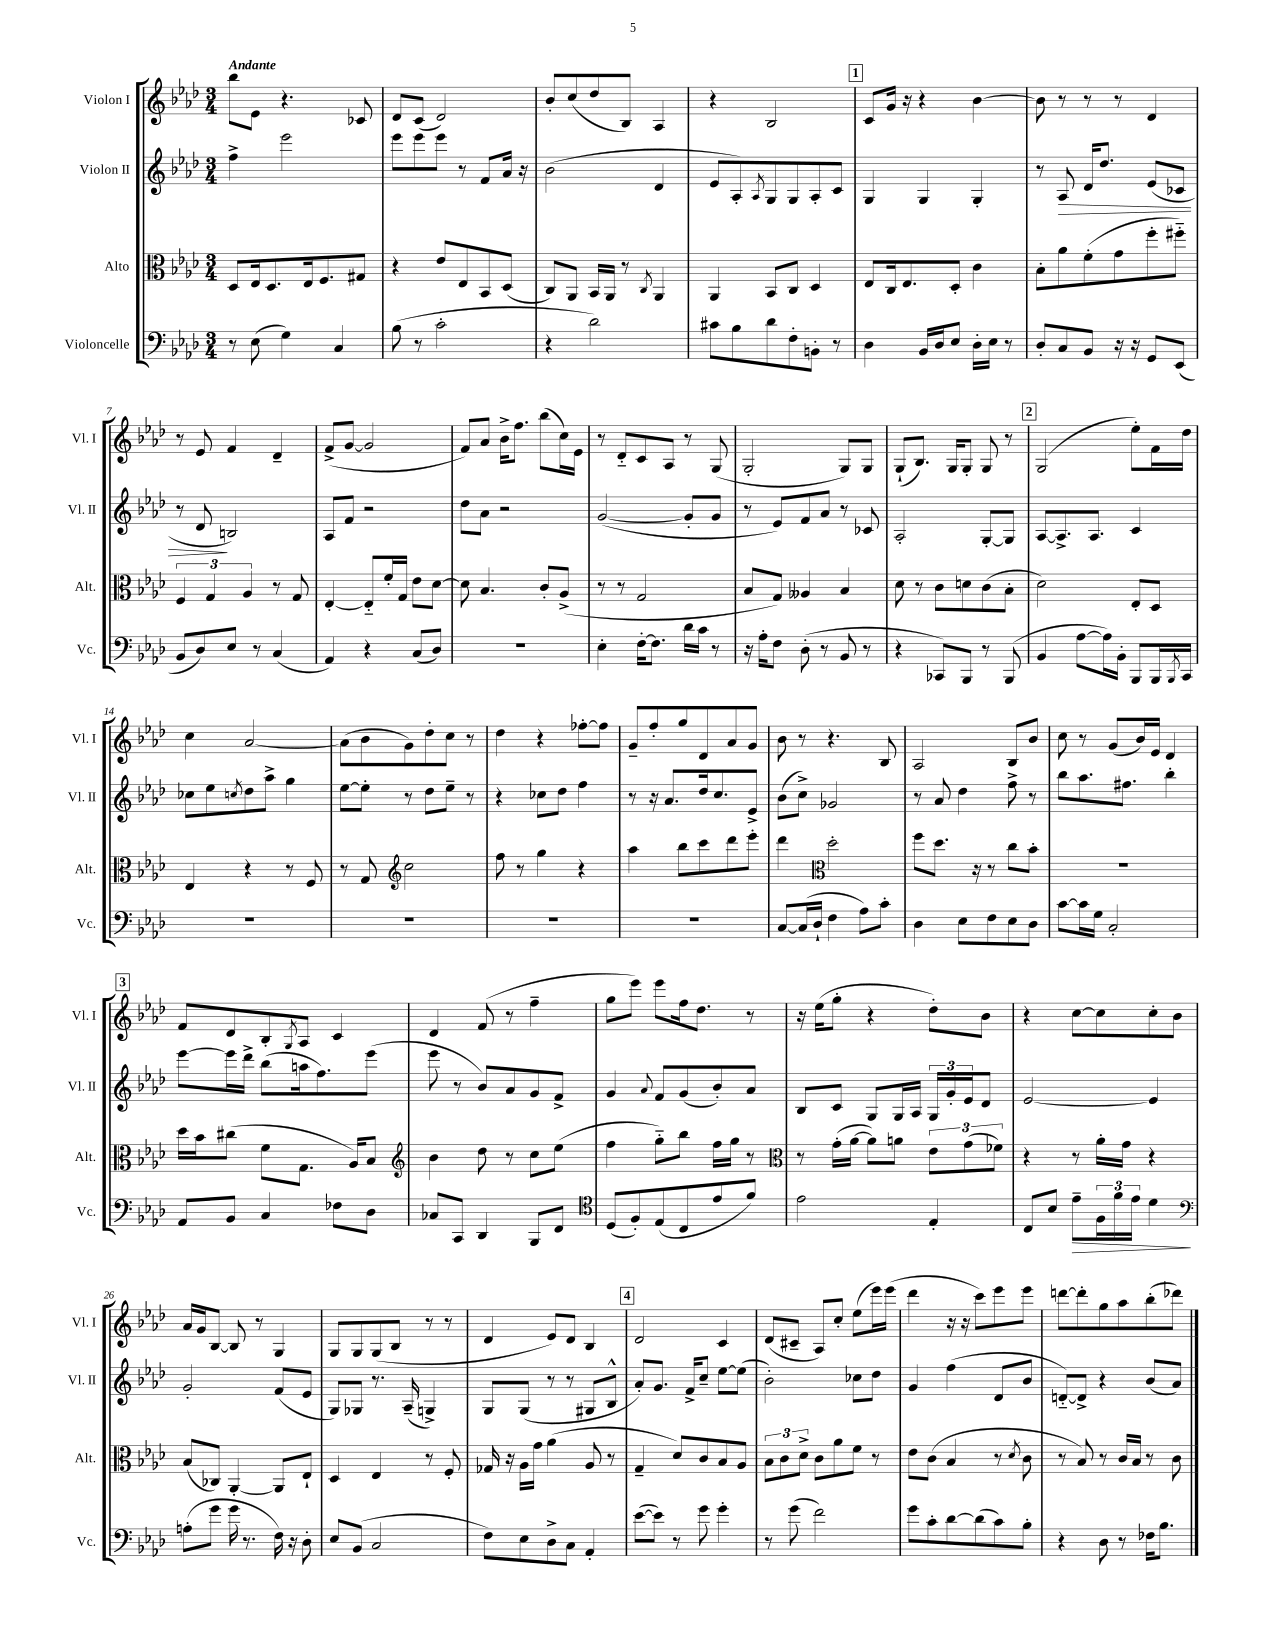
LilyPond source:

<<
\new StaffGroup <<
\new Staff = "s0" \with { instrumentName = "Violon I" shortInstrumentName = "Vl. I" } {
    \clef treble \key aes \major \numericTimeSignature \time 3/4 \tempo "Andante"
    bes''8 ees'8 r4. ces'8 |
    des'8 c'8( des'2) |
    bes'8-. c''8( des''8 bes8) aes4 |
    r4 bes2 |
    \mark \markup { \box "1" } c'8 g'16 r16 r4 bes'4~ |
    bes'8 r8 r8 r8 des'4 |
    r8 ees'8 f'4 des'4-- |
    f'8->( g'8~ g'2 |
    f'8) aes'8 bes'16-> f''8. bes''8( c''16) ees'16 |
    r8 des'8-_ c'8 aes8 r8 g8( |
    g2-. g8) g8 |
    g8-!( bes8.) g16 g8-. g8 r8 |
    \mark \markup { \box "2" } g2( ees''8-.) f'16 des''16 |
    c''4 aes'2~ |
    aes'8( bes'8 g'8) des''8-. c''8 r8 |
    des''4 r4 fes''8~-. fes''8 |
    g'8-- f''8-. g''8 des'8 aes'8 g'8 |
    bes'8 r8 r4. bes8 |
    aes2 bes8 bes'8 |
    c''8 r8 g'8( bes'16) ees'16 des'4 |
    \mark \markup { \box "3" } f'8 des'8 bes8-. \acciaccatura { g8 } aes8 c'4 |
    des'4 f'8( r8 f''4-- |
    g''8 ees'''8) ees'''8 f''16 des''8. r8 |
    r16 ees''16( g''8-. r4 des''8-.) bes'8 |
    r4 c''8~ c''8 c''8-. bes'8 |
    aes'16 g'16 bes8~ bes8 r8 g4 |
    g8 g8 g8( bes8 r8 r8 |
    des'4 ees'8) des'8 bes4 |
    \mark \markup { \box "4" } des'2 c'4 |
    des'8( cis'8-- aes8) c''8-. ees''8( ees'''16) ees'''16( |
    des'''4 r16 r16 c'''8) ees'''8 ees'''8 |
    d'''8~ d'''8-. g''8 aes''8 bes''8-.( des'''8) \bar "|." |
}
\new Staff = "s1" \with { instrumentName = "Violon II" shortInstrumentName = "Vl. II" } {
    \clef treble \key aes \major \numericTimeSignature \time 3/4
    f''4-> ees'''2 |
    ees'''8 ees'''8 ees'''8 r8 f'8 aes'16 r16 |
    bes'2( des'4 |
    ees'8 aes8-.) \acciaccatura { aes8 } g8 g8 aes8-. c'8 |
    \mark \markup { \box "1" } g4 g4 g4-. |
    r8 aes8\> des'16 des''8. ees'8( ces'8 |
    r8 des'8\! b2) |
    aes8 f'8 r2 |
    des''8 aes'8 r2 |
    g'2~( g'8-. g'8 |
    r8 ees'8) f'8 aes'8 r8 ces'8 |
    aes2-. g8~-. g8 |
    \mark \markup { \box "2" } aes8~ aes8.-> aes8. c'4 |
    ces''8 ees''8 \acciaccatura { c''8 } des''8 aes''8-> g''4 |
    ees''8~ ees''8-. r8 des''8 ees''8-- r8 |
    r4 ces''8 des''8 f''4 |
    r8 r16 aes'8. des''16 c''8. ees'8-> |
    bes'8( c''8->) ges'2 |
    r8 aes'8 des''4 f''8-> r8 |
    bes''8 aes''8. fis''8. bes''4-. |
    \mark \markup { \box "3" } ees'''8~ ees'''16 des'''16-> bes''8( a''16 f''8.) ees'''8( |
    ees'''8 r8 bes'8) aes'8 g'8 f'8-> |
    g'4 \appoggiatura { aes'8 } f'8 g'8( bes'8-.) aes'8 |
    bes8 c'8 g8 g16 aes16 \tuplet 3/2 { g16 g'16-. ees'16 } des'8 |
    ees'2~ ees'4 |
    g'2-. f'8( ees'8 |
    g8) ges8 r8. aes16--( g4->) |
    g8 g8( r8 r8 gis8 bes8-^ |
    \mark \markup { \box "4" } aes'8-.) g'8. f'16-> c''8-- ees''8~ ees''8( |
    bes'2-.) ces''8 des''8 |
    g'4 f''4( des'8 bes'8 |
    d'8~-_) d'8-> r4 bes'8( aes'8) \bar "|." |
}
\new Staff = "s2" \with { instrumentName = "Alto" shortInstrumentName = "Alt." } {
    \clef alto \key aes \major \numericTimeSignature \time 3/4
    des8 ees16 des8. ees16 f8. gis8 |
    r4 ees'8 ees8 bes,8 des8( |
    c8) aes,8 bes,16 aes,16 r8 \acciaccatura { c8 } aes,4 |
    aes,4 bes,8 c8 des4 |
    \mark \markup { \box "1" } ees8 c16 ees8. des8-. c'4 |
    bes8-. aes'8 f'8-.( g'8 f''8-. fis''8-_) |
    \tuplet 3/2 { f4 g4 aes4 } r8 g8 |
    ees4~-. ees8-_ f'16-. g16 ees'8 des'8~ |
    des'8 bes4. c'8-. aes8->( |
    r8 r8 g2 |
    bes8 g8) aeses4 bes4 |
    des'8 r8 c'8 d'8 c'8( bes8-. |
    \mark \markup { \box "2" } des'2) ees8-. des8 |
    ees4 r4 r8 f8 |
    r8 g8 \clef treble c''2 |
    f''8 r8 g''4 r4 |
    aes''4 bes''8 c'''8 des'''8 ees'''8-. |
    des'''4 \clef alto des''2-. |
    f''8 des''8. r16 r8 c''8 bes'8-. |
    R2. |
    \mark \markup { \box "3" } des''16 bes'16 cis''8( f'8 g8. aes16) bes8 |
    \clef treble bes'4 des''8 r8 c''8 ees''8( |
    f''4 g''8-_) bes''8 f''16 g''16 r8 |
    \clef alto r8 g'16-.( aes'16~ aes'8) a'8 \tuplet 3/2 { ees'8 g'8( fes'8) } |
    r4 r8 aes'16-. g'16 r4 |
    bes8( ces8) aes,4~-. aes,8 ees8-! |
    des4 ees4 r8 f8-. |
    ges16 r16 aes16 g'16 aes'4( aes8 r8 |
    \mark \markup { \box "4" } g4-- des'8) c'8 bes8 aes8 |
    \tuplet 3/2 { bes8 c'8 des'8-> } c'8 aes'8 f'8 r8 |
    ees'8 c'8( bes4 r8 \acciaccatura { des'8 } c'8 |
    r8 bes8) r8 c'16 bes16 r8 c'8 \bar "|." |
}
\new Staff = "s3" \with { instrumentName = "Violoncelle" shortInstrumentName = "Vc." } {
    \clef bass \key aes \major \numericTimeSignature \time 3/4
    r8 ees8( g4) c4 |
    bes8( r8 c'2-. |
    r4 des'2) |
    cis'8 bes8 des'8 f8-. b,8-. r8 |
    \mark \markup { \box "1" } des4 bes,16 des16 ees8 des16-. ees16 r8 |
    des8-. c8 bes,8 r16 r16 g,8 ees,8( |
    bes,8 des8) ees8 r8 c4( |
    aes,4) r4 c8( des8) |
    R2. |
    ees4-. f16~-. f8. des'16 c'16 r8 |
    r16 aes16-. f8 des8-.( r8 bes,8 r8 |
    r4 ces,8) bes,,8 r8 bes,,8( |
    \mark \markup { \box "2" } bes,4 aes8~ aes16) bes,16-. bes,,8 bes,,16 \acciaccatura { bes,,8 } c,16 |
    R2. |
    R2. |
    R2. |
    R2. |
    c8~ c16( des16-! f4 aes8) c'8-. |
    des4 ees8 f8 ees8 des8 |
    c'8~ c'16 g16 c2-. |
    \mark \markup { \box "3" } aes,8 bes,8 c4 fes8 des8 |
    ces8 c,8 des,4 bes,,8 f,8 |
    \clef tenor des8( f8-.) ees8( c8 ees'8 f'8) |
    ees'2 ees4-. |
    c8 bes8 ees'8--\> \tuplet 3/2 { f16 f'16 ees'16 } des'4\! |
    \clef bass a8-.( g'8 g'16 r8. f16) r16 des8-. |
    ees8 bes,8( c2 |
    f8) ees8 des8-> c8 aes,4-. |
    \mark \markup { \box "4" } ees'8~( ees'8) r8 g'8 g'4-. |
    r8 g'8( f'2) |
    g'8 c'8-. des'8~ des'8( c'8) bes8-. |
    r4 des8 r8 fes16 bes8. \bar "|." |
}
>>
>>
